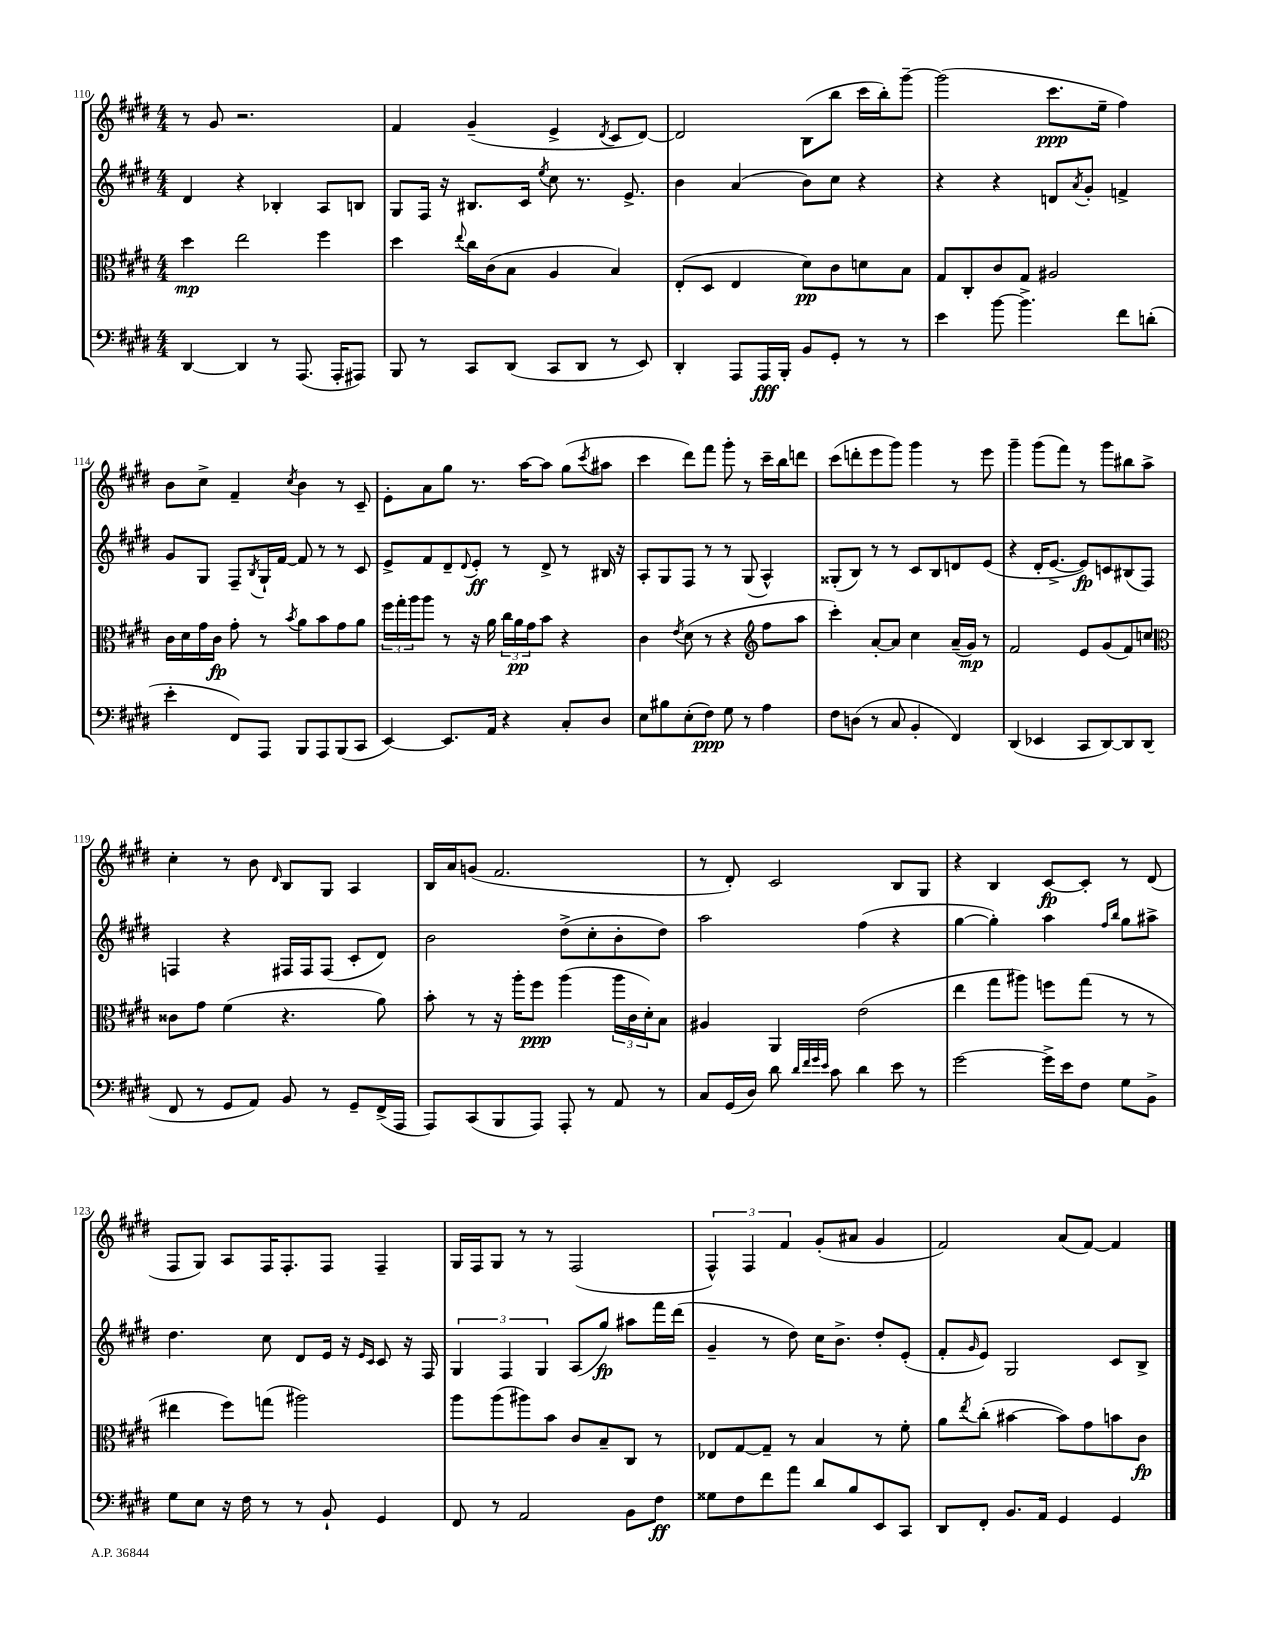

**kern	**dynam	**kern	**dynam	**kern	**dynam	**kern	**dynam
*part4	*part4	*part3	*part3	*part2	*part2	*part1	*part1
*staff4	*staff4	*staff3	*staff3	*staff2	*staff2	*staff1	*staff1
*clefF4	*	*clefC3	*	*clefG2	*	*clefG2	*
*k[f#c#g#d#]	*	*k[f#c#g#d#]	*	*k[f#c#g#d#]	*	*k[f#c#g#d#]	*
*M4/4	*	*M4/4	*	*M4/4	*	*M4/4	*
=110	=110	=110	=110	=110	=110	=110	=110
[4DD#/	.	4dd#\	mp	4d#/	.	8r	.
.	.	.	.	.	.	8g#/	.
4DD#/]	.	2ee\	.	4r	.	2.r	.
8r	.	.	.	4B-X'/	.	.	.
(8.AAA/	.	.	.	.	.	.	.
.	.	4ff#\	.	8A/L	.	.	.
16AAA'/KL	.	.	.	.	.	.	.
8AAA#X/J)	.	.	.	8Bn/J	.	.	.
=111	=111	=111	=111	=111	=111	=111	=111
8BBB/	.	4dd#\	.	8G#/L	.	4f#/	.
8r	.	.	.	16F#/Jk	.	.	.
.	.	.	.	16r	.	.	.
.	.	8qqee/	.	.	.	.	.
8CC#/L	.	16cc#\LL	.	8.B#X/L	.	(4g#~/	.
.	.	(16c#\J	.	.	.	.	.
(8DD#/J	.	8B\J	.	.	.	.	.
.	.	.	.	16c#/Jk	.	.	.
.	.	.	.	8qee/	.	.	.
8CC#/L	.	4A/	.	8cc#\	.	4e^/	.
8DD#/J	.	.	.	8.r	.	.	.
.	.	.	.	.	.	8qd#/	.
8r	.	4B/)	.	.	.	8c#/L	.
.	.	.	.	8.e^/	.	.	.
8EE/)	.	.	.	.	.	[8d#/J)	.
=112	=112	=112	=112	=112	=112	=112	=112
4DD#'/	.	(8E'/L	.	4b\	.	2d#/]	.
.	.	8D#/J	.	.	.	.	.
8AAA/L	.	4E/	.	(4a/	.	.	.
16AAA/L	fff	.	.	.	.	.	.
16BBB'/JJ	.	.	.	.	.	.	.
8BB/L	.	8d#\L)	pp	8b\L)	.	(8B\L	.
8GG#'/J	.	8c#\	.	8cc#\J	.	8bb\J	.
8r	.	8dn\	.	4r	.	16ccc#\LL	.
.	.	.	.	.	.	16bb'\J)	.
8r	.	8B\J	.	.	.	[8ggg#~\J	.
=113	=113	=113	=113	=113	=113	=113	=113
4e\	.	8G#/L	.	4r	.	(2ggg#\]	.
.	.	8C#'/	.	.	.	.	.
[8b\	.	8c#/	.	4r	.	.	.
4.b^\]	.	8G#/J	.	.	.	.	.
.	.	2A#X/	.	8dn/L	.	8.ccc#\L	ppp
.	.	.	.	8qa/	.	.	.
.	.	.	.	8g#'/J	.	.	.
.	.	.	.	.	.	16ee~\Jk	.
8f#\L	.	.	.	4fn^/	.	4ff#\)	.
(8dn'\J	.	.	.	.	.	.	.
!!LO:LB:g=z
=114	=114	=114	=114	=114	=114	=114	=114
4e'\	.	16c#\LL	.	8g#/L	.	8b\L	.
.	.	16d#\	.	.	.	.	.
.	.	16g#\	.	8G#/J	.	8cc#^\J	.
.	.	16c#\JJ	fp	.	.	.	.
8FF#/L)	.	8g#'\	.	8F#~/L	.	4f#~/	.
.	.	.	.	8qB/	.	.	.
8AAA/J	.	8r	.	16G#`/L	.	.	.
.	.	.	.	[16f#/JJ	.	.	.
.	.	8qb/	.	.	.	8qcc#/	.
8BBB/L	.	8a\L	.	8f#/]	.	4b\	.
8AAA/	.	8b\	.	8r	.	.	.
(8BBB/	.	8g#\	.	8r	.	8r	.
8CC#/J	.	8a\J	.	8c#/	.	8c#~/	.
=115	=115	=115	=115	=115	=115	=115	=115
[4EE/)	.	24ff#\LL	.	8e^/L	.	8e'\L	.
.	.	24gg#'\	.	.	.	.	.
.	.	24aa\J	.	.	.	.	.
.	.	8aa\J	.	8f#/	.	8a\	.
8.EE/L]	.	8r	.	8d#~/	.	8gg#\J	.
.	.	.	.	8qqd#/	.	.	.
.	.	16r	.	8e'/J	ff	8.r	.
16AA/Jk	.	16a\	.	.	.	.	.
4r	.	24cc#\LL	.	8r	.	.	.
.	.	24a\	pp	.	.	.	.
.	.	.	.	.	.	[16aa\KL	.
.	.	24g#\J	.	.	.	.	.
.	.	8b\J	.	8d#^/	.	8aa\J]	.
8C#'/L	.	4r	.	8r	.	(8gg#\L	.
.	.	.	.	.	.	8qccc#/	.
8D#/J	.	.	.	16B#X/	.	8aa#X\J	.
.	.	.	.	16r	.	.	.
=116	=116	=116	=116	=116	=116	=116	=116
8E\L	.	4c#\	.	8A'/L	.	4ccc#\	.
8B#X\	.	.	.	8G#/	.	.	.
.	.	8qe/	.	.	.	.	.
(8E'\	.	(8d#\	.	8F#/J	.	8ddd#\L)	.
8F#\J)	ppp	8r	.	8r	.	8fff#\J	.
8G#\	.	4r	.	8r	.	8ggg#'\	.
8r	.	.	.	(8G#/	.	8r	.
*	*	*clefG2	*	*	*	*	*
4A\	.	8ff#\L	.	4A^^/)	.	16ccc#~\LL	.
.	.	.	.	.	.	16bb\J	.
.	.	8aa\J	.	.	.	8dddn\J	.
=117	=117	=117	=117	=117	=117	=117	=117
8F#\L	.	4ccc#'\)	.	(8G##X'/L	.	(8ccc#\L	.
(8Dn\J	.	.	.	8B/J)	.	8dddn'\	.
8r	.	[8a'/L	.	8r	.	8eee\	.
8C#/	.	8a/J]	.	8r	.	8ggg#\J)	.
4BB'/	.	4cc#\	.	8c#/L	.	4ggg#\	.
.	.	.	.	8B/	.	.	.
4FF#/)	.	(16a~/LL	.	8dn/	.	8r	.
.	.	16g#/JJ)	mp	.	.	.	.
.	.	8r	.	(8e/J	.	8eee\	.
=118	=118	=118	=118	=118	=118	=118	=118
(4DD#/	.	2f#/	.	4r	.	4ggg#~\	.
4EE-X/	.	.	.	16d#'/KL	.	(8ggg#\L	.
.	.	.	.	[8.e^/J	.	.	.
.	.	.	.	.	.	8fff#\J)	.
8CC#/L	.	8e/L	.	8e/L])	fp	8r	.
[8DD#/)	.	(8g#/	.	8cn/	.	8ggg#\L	.
8DD#/]	.	8f#/)	.	(8B#X/	.	8bb#X\	.
(8DD#/J	.	8ccn/J	.	8F#/J)	.	8aa^\J	.
!!LO:LB:g=z
=119	=119	=119	=119	=119	=119	=119	=119
*	*	*clefC3	*	*	*	*	*
8FF#/	.	8c##X\L	.	4Fn/	.	4cc#'\	.
8r	.	8g#\J	.	.	.	.	.
8GG#/L	.	(4f#\	.	4r	.	8r	.
8AA/J)	.	.	.	.	.	8b\	.
.	.	.	.	.	.	16qqd#/	.
8BB/	.	4.r	.	16F#X/LL	.	8B/L	.
.	.	.	.	16F#/J	.	.	.
8r	.	.	.	(8F#/J	.	8G#/J	.
8GG#~/L	.	.	.	8c#'/L	.	4A/	.
(16FF#^/L	.	8a\)	.	8d#/J)	.	.	.
16AAA/JJ	.	.	.	.	.	.	.
=120	=120	=120	=120	=120	=120	=120	=120
8AAA/L)	.	8b'\	.	2b\	.	16B/LL	.
.	.	.	.	.	.	16a/J	.
(8CC#/	.	8r	.	.	.	(8gn/J	.
8BBB/	.	16r	.	.	.	2.f#/	.
.	.	16aa'\KL	.	.	.	.	.
8AAA/J)	.	8ff#\J	ppp	.	.	.	.
8AAA'/	.	(4aa\	.	(8dd#^\L	.	.	.
8r	.	.	.	8cc#'\	.	.	.
8AA/	.	24aa\LL	.	8b'\	.	.	.
.	.	24c#\	.	.	.	.	.
.	.	24d#'\J)	.	.	.	.	.
8r	.	8B\J	.	8dd#\J)	.	.	.
=121	=121	=121	=121	=121	=121	=121	=121
8C#/L	.	4A#X/	.	2aa\	.	8r	.
(16GG#/L	.	.	.	.	.	8d#'/)	.
16D#/JJ)	.	.	.	.	.	.	.
8d#\	.	4AA/	.	.	.	2c#/	.
32qqd#/LLL	.	.	.	.	.	.	.
32qqf#/	.	.	.	.	.	.	.
32qqg#/	.	.	.	.	.	.	.
32qqe/JJJ	.	.	.	.	.	.	.
8c#\	.	.	.	.	.	.	.
4d#\	.	(2e\	.	(4ff#\	.	.	.
8e\	.	.	.	4r	.	8B/L	.
8r	.	.	.	.	.	8G#/J	.
=122	=122	=122	=122	=122	=122	=122	=122
[2g#\	.	4ee\	.	[4gg#\	.	4r	.
.	.	8gg#\L	.	4gg#'\])	.	4B/	.
.	.	8aa#X\J)	.	.	.	.	.
16g#^\LL]	.	8ffn\L	.	4aa\	.	[8c#/L	fp
16e\J	.	.	.	.	.	.	.
8F#\J	.	(8gg#\J	.	.	.	8c#'/J]	.
.	.	.	.	16qqff#/LL	.	.	.
.	.	.	.	16qqbb/JJ	.	.	.
8G#\L	.	8r	.	8gg#\L	.	8r	.
8BB^\J	.	8r	.	8aa#X^\J	.	(8d#/	.
!!LO:LB:g=z
=123	=123	=123	=123	=123	=123	=123	=123
8G#\L	.	4ee#X\	.	4.dd#\	.	8F#/L	.
8E\J	.	.	.	.	.	8G#/J)	.
16r	.	8ff#\L)	.	.	.	8A/L	.
16F#\	.	.	.	.	.	.	.
8r	.	(8ggn\J	.	8cc#\	.	16F#/K	.
.	.	.	.	.	.	8.F#'/	.
8r	.	2aa#X\)	.	8d#/L	.	.	.
8BB`/	.	.	.	16e/Jk	.	8F#/J	.
.	.	.	.	16r	.	.	.
.	.	.	.	16qqe/LL	.	.	.
.	.	.	.	16qqc#/JJ	.	.	.
4GG#/	.	.	.	8c#/	.	4F#~/	.
.	.	.	.	16r	.	.	.
.	.	.	.	16F#/	.	.	.
=124	=124	=124	=124	=124	=124	=124	=124
8FF#/	.	8aa\L	.	6G#/	.	16G#/LL	.
.	.	.	.	.	.	16F#/J	.
8r	.	(8aa\	.	.	.	8G#/J	.
.	.	.	.	6F#/	.	.	.
2AA/	.	8aa#X\)	.	.	.	8r	.
.	.	.	.	6G#/	.	.	.
.	.	8b\J	.	.	.	8r	.
.	.	8c#/L	.	(8A/L	.	(2F#/	.
.	.	8B~/	.	8gg#/J)	fp	.	.
8BB\L	.	8C#/J	.	8aa#X\L	.	.	.
8F#\J	ff	8r	.	16fff#\L	.	.	.
.	.	.	.	(16ddd#\JJ	.	.	.
=125	=125	=125	=125	=125	=125	=125	=125
8G##X\L	.	8E-X/L	.	4g#~/	.	6F#^^/)	.
8F#\	.	[8G#/	.	.	.	.	.
.	.	.	.	.	.	6F#/	.
8f#\	.	8G#~/J]	.	8r	.	.	.
.	.	.	.	.	.	6f#/	.
8a\J	.	8r	.	8dd#\)	.	.	.
8d#/L	.	4B/	.	16cc#\KL	.	(8g#'/L	.
.	.	.	.	8.b^\J	.	.	.
8B/	.	.	.	.	.	8a#X/J	.
8EE/	.	8r	.	8dd#'/L	.	4g#/	.
8CC#/J	.	8f#'\	.	(8e'/J	.	.	.
=126	=126	=126	=126	=126	=126	=126	=126
8DD#/L	.	8a\L	.	8f#'/L	.	2f#/)	.
.	.	8qee/	.	16qqg#/	.	.	.
8FF#'/J	.	(8cc#'\J	.	8e/J)	.	.	.
8.BB/L	.	[4b#X\	.	2G#/	.	.	.
16AA/Jk	.	.	.	.	.	.	.
4GG#/	.	8b#\L])	.	.	.	(8a/L	.
.	.	8g#\	.	.	.	[8f#/J)	.
4GG#/	.	8bn\	.	8c#/L	.	4f#/]	.
.	.	8c#\J	fp	8B^/J	.	.	.
==	==	==	==	==	==	==	==
*-	*-	*-	*-	*-	*-	*-	*-
